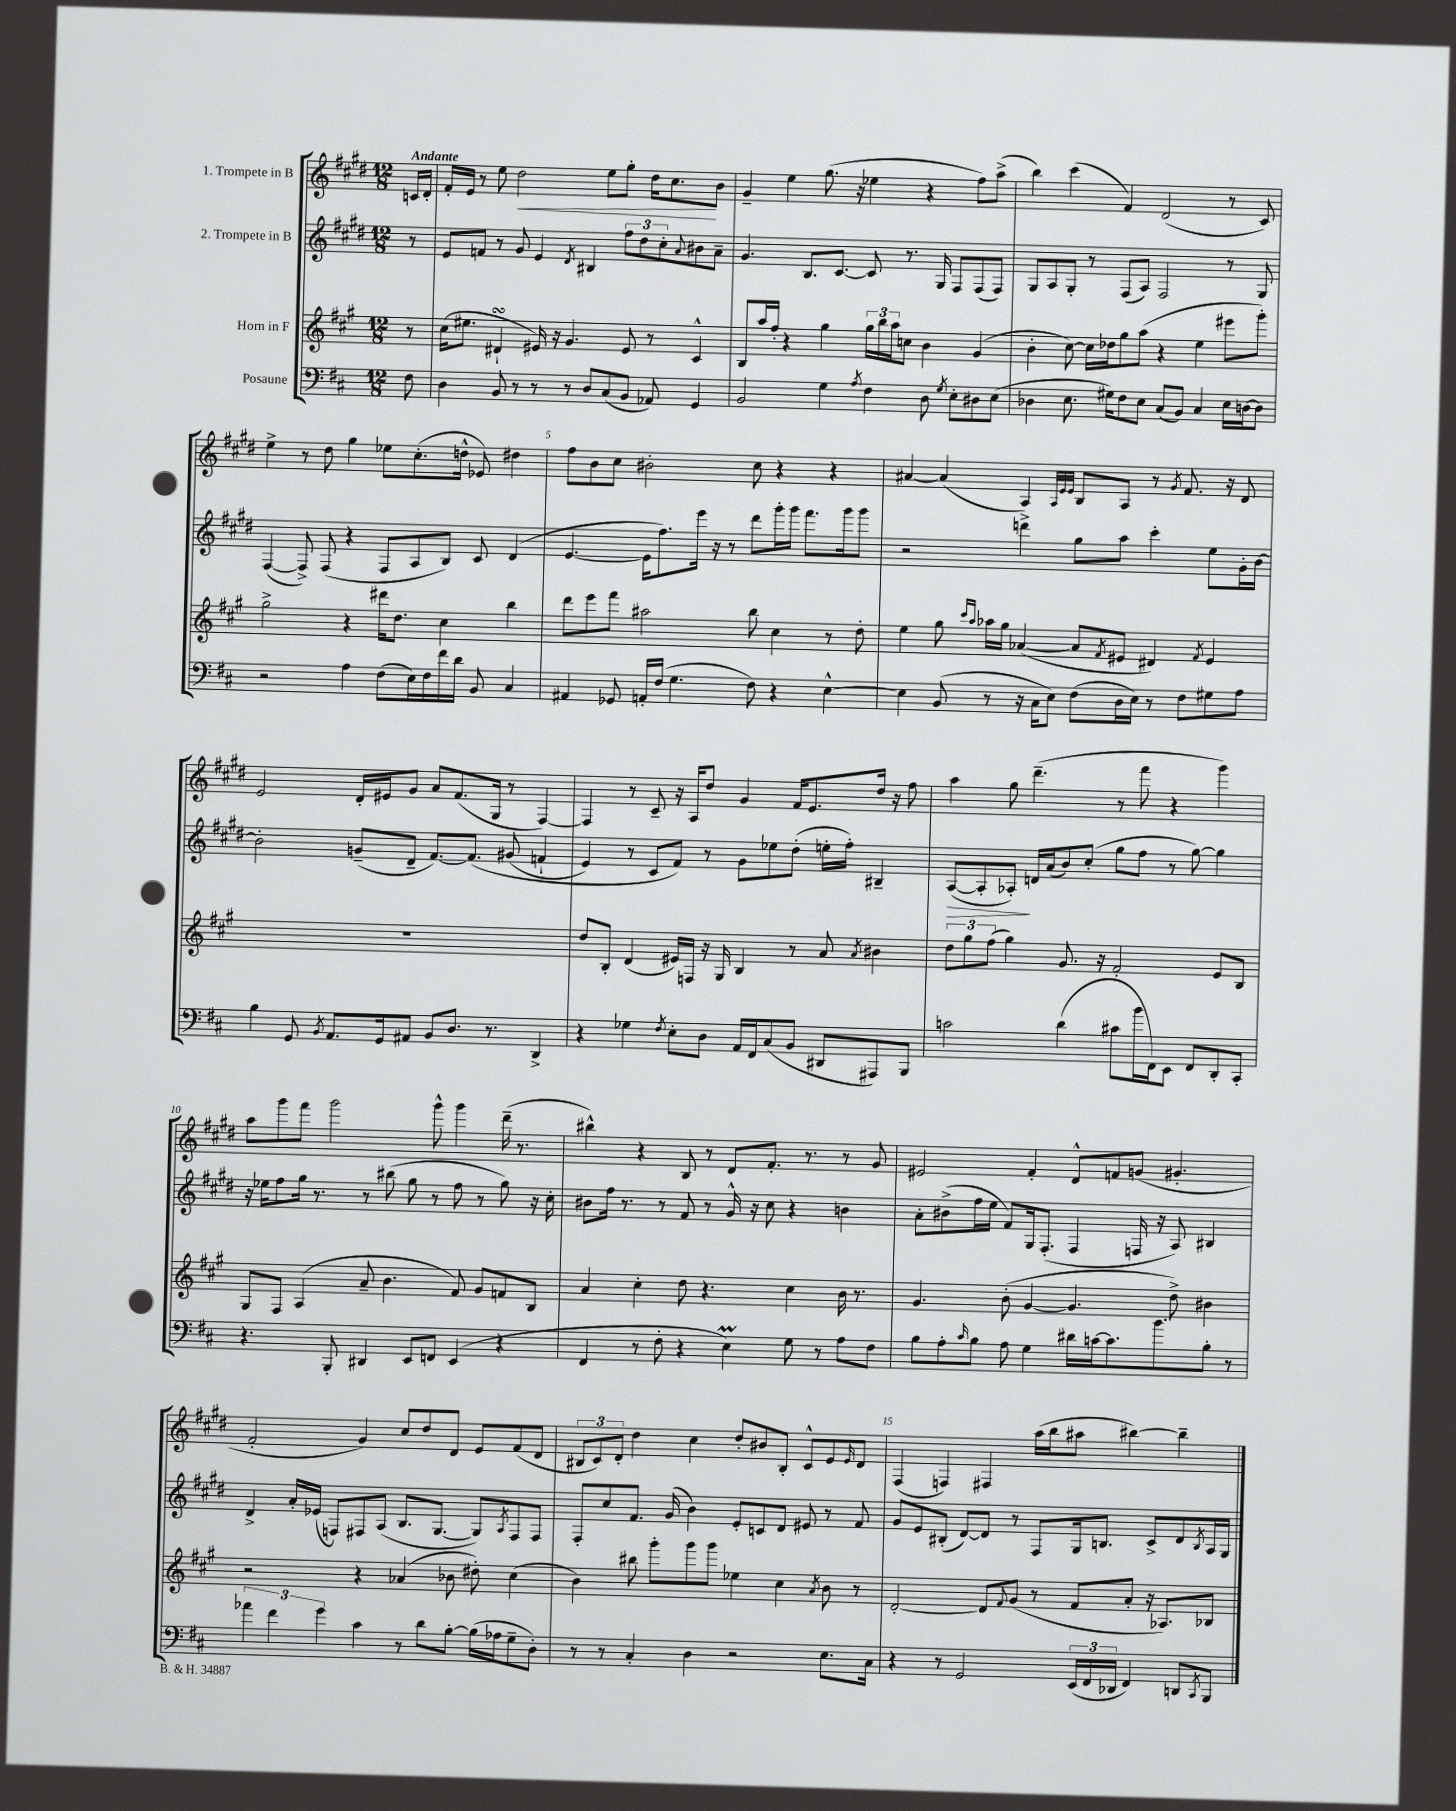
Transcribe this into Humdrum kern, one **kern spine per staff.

**kern	**kern	**kern	**dynam	**kern	**dynam
*part4	*part3	*part2	*part2	*part1	*part1
*staff4	*staff3	*staff2	*staff2	*staff1	*staff1
*I"Posaune	*I"Horn in F	*I"2. Trompete in B	*	*I"1. Trompete in B	*
*clefF4	*clefG2	*clefG2	*	*clefG2	*
*k[f#c#]	*k[f#c#g#]	*k[f#c#g#d#]	*	*k[f#c#g#d#]	*
*M12/8	*M12/8	*M12/8	*	*M12/8	*
=	=	=	=	=	=
!	!	!	!	!LO:TX:a:B:t=Andante	!
8F#\	8r	8r	.	16cn/LL	.
.	.	.	.	16d#'/JJ	.
=1	=1	=1	=1	=1	=1
4D\	(16cc#\KL	8e/L	.	16f#'/LL	.
.	8.ee#X\J	.	.	16e/JJ	.
.	.	8fn/J	.	8r	.
8BB/	4d#XsSsS`/	8r	.	8ee\	.
!	!	!	!	!	!LO:HP:b
8r	.	8g#/	.	2dd#\	<
8r	16e#X/)	4e/	.	.	.
.	16r	.	.	.	.
8r	4.g#/	.	.	.	.
.	.	8qd#/	.	.	.
8D/L	.	4B#X/	.	.	.
(8C#/	.	.	.	8ee\L	.
8BB/J	8e#/	12ff#\L	.	8gg#'\J	.
.	.	12dd#\	.	.	.
8AA-X/)	8r	.	.	16dd#\KL	.
.	.	12cc#'\	.	.	.
.	.	.	.	8.cc#\	.
.	.	8qqa/	.	.	.
4GG/	4c#^^/	8b#X\	.	.	.
.	.	8a~\J	.	8b\J	[
=2	=2	=2	=2	=2	=2
2BB/	8B/L	4.g#/	.	4g#~/	.
.	16aa/L	.	.	.	.
.	16ff#'/JJ	.	.	.	.
.	4r	.	.	4ee\	.
.	.	8.B/L	.	.	.
4G\	4gg#\	.	.	(8.gg#\	.
.	.	[8.c#/J	.	.	.
.	.	.	.	16r	.
8qA/	.	.	.	.	.
4F#\	24gg#\LL	8c#/]	.	4ee-X\	.
.	24bb\	.	.	.	.
.	24aa\J	.	.	.	.
.	8ccn\J	8.r	.	.	.
8D\	4b\	.	.	4r	.
.	.	16G#/	.	.	.
8qG/	.	.	.	.	.
8E'\L	.	8F#/L	.	.	.
8D#X\	(4g#/	(8F#/	.	8ff#\L)	.
(8E\J	.	8F#/J)	.	(8aa^\J	.
=3	=3	=3	=3	=3	=3
4D-X\	4b'\	8G#/L	.	4bb\)	.
.	.	8A/	.	.	.
8.E\	[8cc#\)	8G#'/J	.	(4ccc#\	.
.	16cc#\LL]	8r	.	.	.
16G#X\KL)	16dd-X\J	.	.	.	.
8F#\	8gg#\	(8F#/L	.	4f#/)	.
8E\J	(8aa\J	8A/J)	.	.	.
(8C#/L	4r	2F#/	.	(2d#/	.
8BB/J)	.	.	.	.	.
4C#/	4ee\	.	.	.	.
16E\LL	8eee#X\L	8r	.	8r	.
[16Dn\J	.	.	.	.	.
8D\J]	8ggg#'\J)	8G#/	.	8c#/)	.
!!LO:LB:g=z
=4	=4	=4	=4	=4	=4
2r	2gg#^\	([4F#/	.	4ee^\	.
.	.	8F#^/])	.	8r	.
.	.	(8F#/	.	8dd#\	.
4A\	4r	4r	.	4gg#\	.
(8F#\L	16ddd#X\KL	8F#/L	.	8ee-X\L	.
.	8.dd\J	.	.	.	.
16E\L)	.	8A/	.	(8.cc#'\	.
16F#\	.	.	.	.	.
16f#\	4cc#\	8B/J)	.	.	.
16d\JJ	.	.	.	16ddn^^\Jk	.
8BB/	.	8c#/	.	8e-X/)	.
4C#/	4bb\	(4d#/	.	4dd#X\	.
=5	=5	=5	=5	=5	=5
4AA#X/	8ddd\L	[4.e/	.	8ff#\L	.
.	8eee\	.	.	8b\	.
8GG-X/	8fff#\J	.	.	8cc#\J	.
16AAn'/LL	2aa#X\	16e\KL]	.	2b#X'\	.
(16F#/JJ	.	8.ff#\)	.	.	.
4.G\	.	.	.	.	.
.	.	16eee\Jk	.	.	.
.	.	16r	.	.	.
.	.	8r	.	.	.
8F#\)	8bb\	8ddd#\L	.	8cc#\	.
4r	4cc#\	16ggg#'\L	.	4r	.
.	.	16ggg#\JJ	.	.	.
.	.	8.fff#\L	.	.	.
[4E^^\	8r	.	.	4r	.
.	.	16ggg#\k	.	.	.
.	8dd'\	8ggg#\J	.	.	.
=6	=6	=6	=6	=6	=6
4E\]	4ee\	2r	.	[4a#X/	.
(8BB/	8gg#\	.	.	(4a#/]	.
.	16qqccc#/LL	.	.	.	.
.	16qqaa/JJ	.	.	.	.
8r	16aa-X\LL	.	.	.	.
.	16gg#\JJ	.	.	.	.
16r	([4a-X/	4dddn^\	.	4A/)	.
16C#\KL	.	.	.	.	.
8E\J)	.	.	.	.	.
.	.	.	.	32qqA/LLL	.
.	.	.	.	32qqe/	.
.	.	.	.	32qqe/JJJ	.
(8F#\L	8a-/L]	8gg#\L	.	8B/L	.
.	8qf#/	.	.	.	.
16D\L	8e#X/J	8aa\J	.	8A/J	.
16E\JJ)	.	.	.	.	.
8r	4d#X/)	4ccc#'\	.	8r	.
.	.	.	.	8qg#/	.
8F#\L	.	.	.	8.f#/	.
.	8qf#/	.	.	.	.
8G#X\	4e#/	8ee\L	.	.	.
.	.	.	.	16r	.
8A\J	.	16g#'\L	.	8d#/	.
.	.	[16b\JJ	.	.	.
!!LO:LB:g=z
=7	=7	=7	=7	=7	=7
4B\	1.r	2b'\]	.	2e/	.
8GG/	.	.	.	.	.
8qBB/	.	.	.	.	.
8.AA/L	.	.	.	.	.
.	.	(8gn~/L	.	16d#'/LL	.
16GG/k	.	.	.	16e#X/J	.
8AA#X/J	.	8d#~/J	.	8g#/J	.
8BB/L	.	[8.f#/L)	.	8a/L	.
8.D/J	.	.	.	(8.f#/	.
.	.	(8.f#/J]	.	.	.
8.r	.	.	.	16G#/Jk	.
.	.	(8g#X/	.	8r	.
4DD^/	.	4fn`/	.	[4F#/)	.
=8	=8	=8	=8	=8	=8
4r	8dd/L	4e/)	.	4F#/]	.
.	8B'/J	.	.	.	.
4G-X\	(4d/	8r	.	8r	.
.	.	8c#/L	.	8c#~/	.
8qF#/	.	.	.	.	.
8E'\L	16e#X/LL)	8f#/J)	.	16r	.
.	16Fn/JJ	.	.	16A/KL	.
8D\J	16r	8r	.	8dd#/J	.
.	16G#/	.	.	.	.
16AA/LL	4B/	8g#\L	.	4g#/	.
16FF#/J	.	.	.	.	.
(8C#/	.	8ee-X\	.	.	.
8BB/J	8r	(8dd#'\J	.	16f#/KL	.
.	.	.	.	8.e/	.
8DD#X/L	8a/	16een'\LL	.	.	.
.	.	16ff#'\JJ)	.	.	.
.	8qa/	.	.	.	.
8AAA#X/)	4b#X\	4B#X~/	.	16dd#/Jk	.
.	.	.	.	16r	.
8BBB/J	.	.	.	8ff#\	.
=9	=9	=9	=9	=9	=9
!	!	!	!LO:HP:b	!	!
2cn\	12dd\L	([8A/L	>	4aa\	.
.	12gg#\	.	.	.	.
.	.	8A'/]	.	.	.
.	(12ff#\J	.	.	.	.
.	4gg#\)	8A-X'/J)	.	8gg#\	.
.	.	16dn/LL	]	(4.ddd#~\	.
.	.	(16a/J	.	.	.
(4d\	8.g#/	8b/)	.	.	.
.	.	(8cc#'/J	.	.	.
.	16r	.	.	.	.
8c#X\L	2f#'/	8gg#\L	.	8r	.
16b\L	.	8ff#\J	.	8fff#\	.
16FF#\J)	.	.	.	.	.
8EE\J	.	8r	.	4r	.
8FF#/L	.	[8gg#\)	.	.	.
8DD'/	8e/L	4gg#\]	.	4ggg#\)	.
8CC#'/J	8B/J	.	.	.	.
!!LO:LB:g=z
=10	=10	=10	=10	=10	=10
4.r	8G#/L	16r	.	8aa\L	.
.	.	16ee-X\KL	.	.	.
.	8F#/J	8ff#\	.	8ggg#\	.
.	(4A/	16gg#\Jk	.	8fff#\J	.
.	.	8.r	.	.	.
8BBB'/	.	.	.	2ggg#\	.
4DD#X/	8a~/	8r	.	.	.
.	4.b\	(8bb#X\	.	.	.
8EE/L	.	8gg#\	.	.	.
8FFn/J	.	8r	.	8ggg#^^\	.
(4EE/	8f#/)	8ff#\	.	4ggg#\	.
.	8g#/L	8r	.	.	.
4r	8fn/	8gg#\)	.	(16ddd#~\	.
.	.	.	.	8.r	.
.	8B/J	16r	.	.	.
.	.	16cc#'\	.	.	.
=11	=11	=11	=11	=11	=11
4FF#/	4a/	8b#X\L	.	4bb#X^^\)	.
.	.	16ff#\Jk	.	.	.
.	.	8.r	.	.	.
8r	4cc#'\	.	.	4r	.
8F#'\	.	8r	.	.	.
4r	8dd\	8f#/	.	8B/	.
.	4.r	8r	.	8r	.
4EM\)	.	16g#^^/	.	8d#/L	.
.	.	16r	.	.	.
.	.	8cc#\	.	8.f#'/J	.
8G\	4cc#\	4r	.	.	.
.	.	.	.	8.r	.
8r	.	.	.	.	.
8A\L	16b\	4bn\	.	8r	.
.	8.r	.	.	.	.
8F#\J	.	.	.	8g#/	.
=12	=12	=12	=12	=12	=12
8B\L	4.g#/	8a'\L	.	2e#X/	.
8A'\	.	(8b#X^\	.	.	.
16qqc#/	.	.	.	.	.
8B\J	.	16ff#\L	.	.	.
.	.	16ee\JJ	.	.	.
8A\	(8b'\	8f#/L)	.	.	.
4G\	[4g#/	16G#/k	.	4f#'/	.
.	.	(8.F#'/J	.	.	.
16d#X\LL	4.g#/]	4F#/	.	8d#^^/L	.
[16cn\J	.	.	.	.	.
8.c\]	.	.	.	8fn/	.
.	.	16Fn/	.	(8gn/J	.
8.b\	.	16r	.	.	.
.	8dd^\)	8A/)	.	4.g#X'/	.
8B'\J	4b#X\	4B#X/	.	.	.
8r	.	.	.	.	.
!!LO:LB:g=z
=13	=13	=13	=13	=13	=13
6a-X\	2r	4d#^/	.	2f#'/	.
6f#\	.	.	.	.	.
.	.	16a'/LL	.	.	.
.	.	(16e-X/JJ	.	.	.
6g\	.	.	.	.	.
.	.	8Fn/L)	.	.	.
4c#\	4r	8F#X/	.	4g#/)	.
.	.	(8A/J	.	.	.
8r	(4a-X/	8.B/L	.	8cc#/L	.
8d\L	.	.	.	8dd#/	.
.	.	[8.G#/J	.	.	.
[8B'\J	8b-X\	.	.	8d#/J	.
(16B\LL]	8dd#X'\)	8G#/L])	.	8e/L	.
16A-X\J	.	.	.	.	.
.	.	8qA/	.	.	.
8G~\	(4cc#\	8F#/	.	(8f#/	.
8D'\J)	.	8F#/J	.	8d#/J	.
=14	=14	=14	=14	=14	=14
8r	4b\)	8F#'/L	.	12B#X/L	.
.	.	.	.	12c#/)	.
8r	.	8cc#/	.	.	.
.	.	.	.	12d#'/J	.
4C#'/	8bb#X\	8.f#/J	.	4dd#\	.
.	8ggg#'\L	.	.	.	.
.	.	(16g#/	.	.	.
4D\	8ggg#\	4b\)	.	4cc#\	.
.	8ggg#\J	.	.	.	.
2r	4ee-X\	8e'/L	.	8dd#'/L	.
.	.	8cn/	.	8b#X/	.
.	4cc#\	8d#/J	.	8B#'/J	.
.	.	8e#X/	.	8c#^^/L	.
.	8qa/	.	.	.	.
8.E\L	8b\	8r	.	8e/	.
.	.	.	.	16qqe/	.
.	8r	8f#/	.	8d#/J	.
16C#\Jk	.	.	.	.	.
=15	=15	=15	=15	=15	=15
4r	[2d'/	8g#/L	.	(4F#/	.
.	.	8e/	.	.	.
8r	.	(8B#X'/J	.	4Fn/)	.
2GG/	.	[8d#/L)	.	.	.
.	8d/L]	8d#/J]	.	4F#X/	.
.	8qqf#/	.	.	.	.
.	(8g#/J	8r	.	.	.
.	8r	8F#/L	.	(16aa\LL	.
.	.	.	.	16bb\J	.
(24EE/LL	8f#/L	16G#/k	.	8aa#X\J	.
24FF#/	.	.	.	.	.
.	.	8.Bn/J	.	.	.
24DD-X/JJ	.	.	.	.	.
4FF#/)	8a'/J	.	.	[4bb#X\)	.
.	16r	8c#^/L	.	.	.
.	8.A-X/L)	.	.	.	.
8DDn/L	.	8d#/	.	4bb#~\]	.
8qCC#/	.	8qB/	.	.	.
8BBB/J	8B-X/J	16A/L	.	.	.
.	.	16G#/JJ	.	.	.
==	==	==	==	==	==
*-	*-	*-	*-	*-	*-
